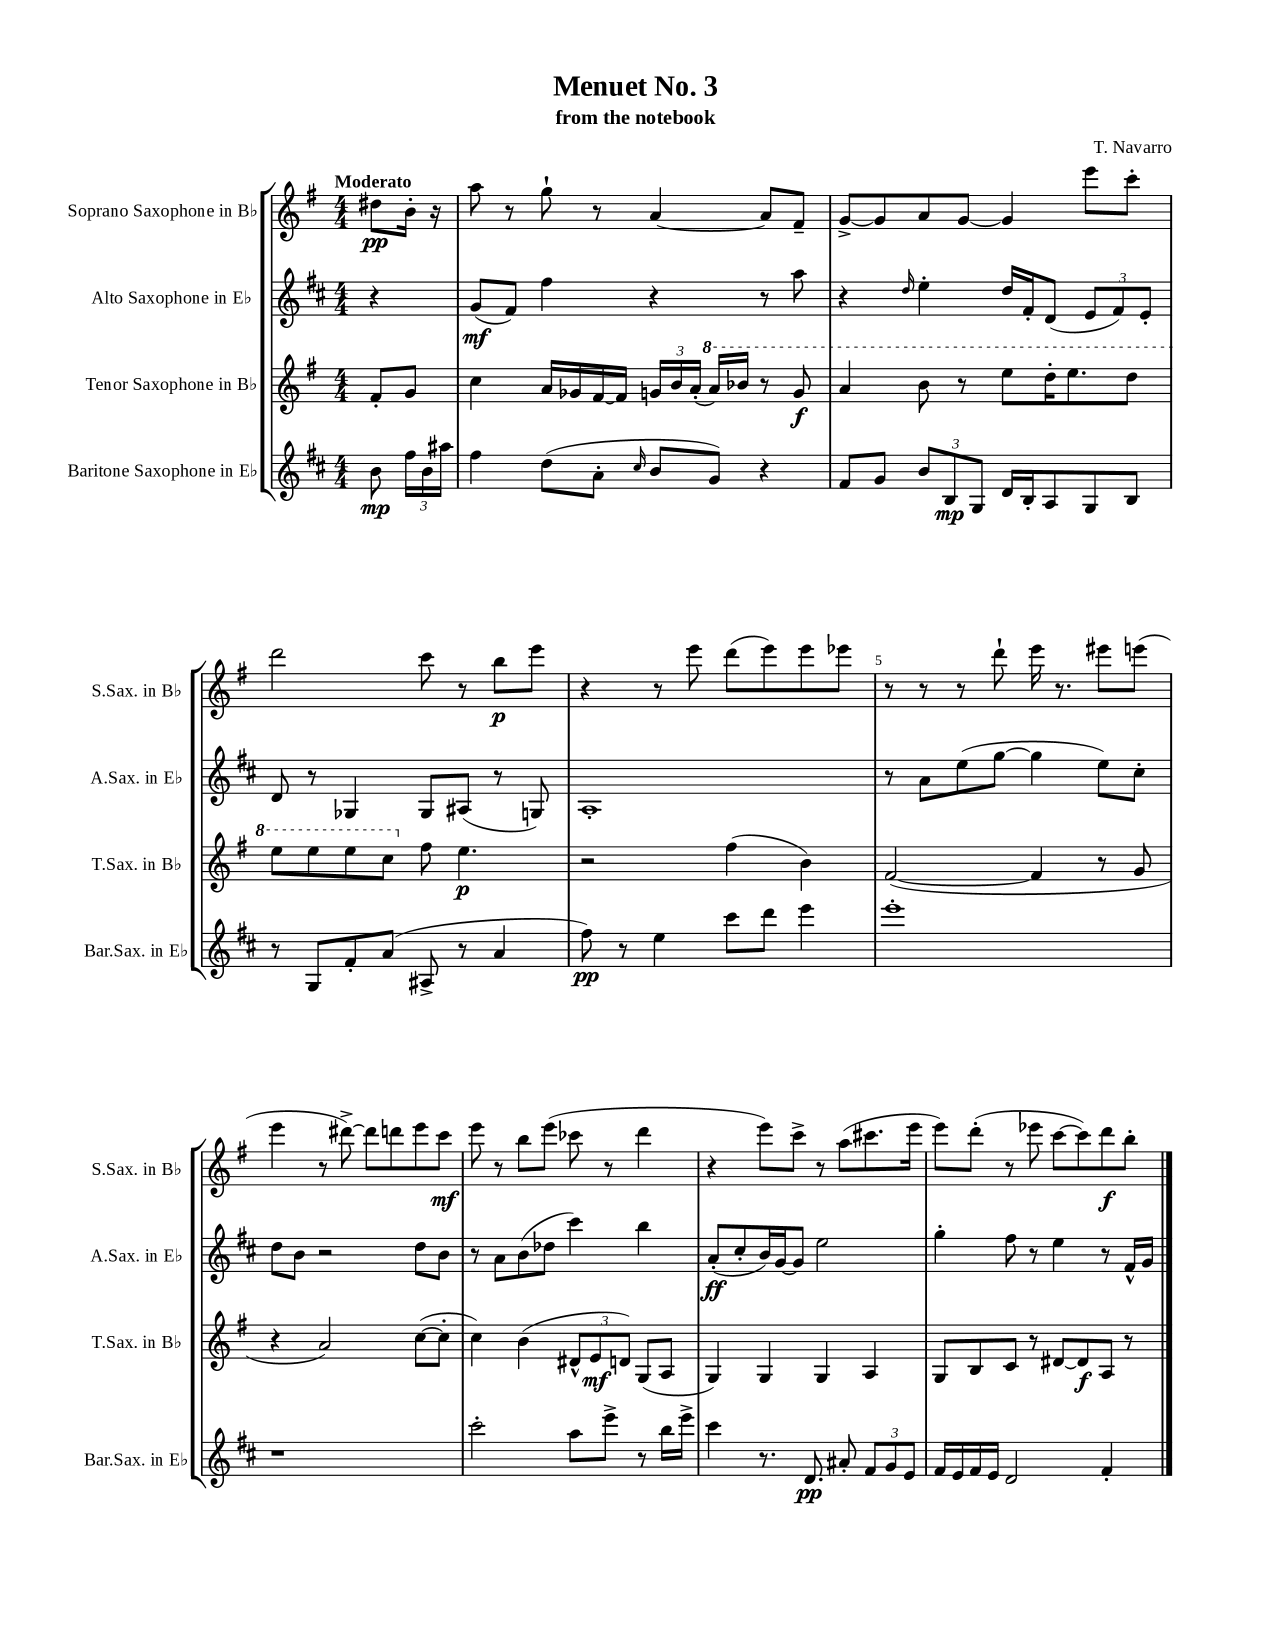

**kern	**dynam	**kern	**dynam	**kern	**dynam	**kern	**dynam
*part4	*part4	*part3	*part3	*part2	*part2	*part1	*part1
*staff4	*staff4	*staff3	*staff3	*staff2	*staff2	*staff1	*staff1
*I"Baritone Saxophone in E♭	*	*I"Tenor Saxophone in B♭	*	*I"Alto Saxophone in E♭	*	*I"Soprano Saxophone in B♭	*
*I'Bar.Sax. in E♭	*	*I'T.Sax. in B♭	*	*I'A.Sax. in E♭	*	*I'S.Sax. in B♭	*
*clefG2	*	*clefG2	*	*clefG2	*	*clefG2	*
*k[f#c#]	*	*k[f#]	*	*k[f#c#]	*	*k[f#]	*
*M4/4	*	*M4/4	*	*M4/4	*	*M4/4	*
=	=	=	=	=	=	=	=
!	!	!	!	!	!	!LO:TX:a:B:t=Moderato	!
8b\	mp	8f#'/L	.	4r	.	8dd#X\L	pp
24ff#\LL	.	8g/J	.	.	.	16b'\Jk	.
24b\	.	.	.	.	.	.	.
.	.	.	.	.	.	16r	.
24aa#X\JJ	.	.	.	.	.	.	.
=1	=1	=1	=1	=1	=1	=1	=1
4ff#\	.	4cc\	.	(8g/L	mf	8aa\	.
.	.	.	.	8f#/J)	.	8r	.
(8dd\L	.	16a/LL	.	4ff#\	.	8gg`\	.
.	.	16g-X/	.	.	.	.	.
8a'\J	.	[16f#/	.	.	.	8r	.
.	.	16f#/JJ]	.	.	.	.	.
16qqcc#/	.	.	.	.	.	.	.
8b/L	.	24gn/LL	.	4r	.	[4a/	.
.	.	24b/	.	.	.	.	.
.	.	(24a'/JJ	.	.	.	.	.
*	*	*8va	*	*	*	*	*
8g/J)	.	16aa/LL)	.	.	.	.	.
.	.	16bb-X/JJ	.	.	.	.	.
4r	.	8r	.	8r	.	8a/L]	.
.	.	8gg/	f	8aa\	.	8f#~/J	.
=2	=2	=2	=2	=2	=2	=2	=2
8f#/L	.	4aa/	.	4r	.	[8g^/L	.
8g/J	.	.	.	.	.	8g/]	.
.	.	.	.	16qqdd/	.	.	.
12b/L	.	8bb\	.	4ee'\	.	8a/	.
12B/	mp	.	.	.	.	.	.
.	.	8r	.	.	.	[8g/J	.
12G/J	.	.	.	.	.	.	.
16d/LL	.	8eee\L	.	16dd/LL	.	4g/]	.
16B'/J	.	.	.	16f#'/J	.	.	.
8A/	.	16ddd'\K	.	(8d/J	.	.	.
.	.	8.eee\	.	.	.	.	.
8G/	.	.	.	12e/L	.	8eee\L	.
.	.	.	.	12f#/)	.	.	.
8B/J	.	8ddd\J	.	.	.	8ccc'\J	.
.	.	.	.	12e'/J	.	.	.
!!LO:LB:g=z
=3	=3	=3	=3	=3	=3	=3	=3
8r	.	8eee\L	.	8d/	.	2ddd\	.
8G/L	.	8eee\	.	8r	.	.	.
8f#'/	.	8eee\	.	4G-X/	.	.	.
(8a/J	.	8ccc\J	.	.	.	.	.
*	*	*X8va	*	*	*	*	*
8A#X^/	.	8ff#\	.	8G-/L	.	8ccc\	.
8r	.	4.ee\	p	(8A#X/J	.	8r	.
4a/	.	.	.	8r	.	8bb\L	p
.	.	.	.	8Gn/)	.	8eee\J	.
=4	=4	=4	=4	=4	=4	=4	=4
8ff#\)	pp	2r	.	1A'	.	4r	.
8r	.	.	.	.	.	.	.
4ee\	.	.	.	.	.	8r	.
.	.	.	.	.	.	8eee\	.
8ccc#\L	.	(4ff#\	.	.	.	(8ddd\L	.
8ddd\J	.	.	.	.	.	8eee\)	.
4eee\	.	4b\)	.	.	.	8eee\	.
.	.	.	.	.	.	8eee-X\J	.
=5	=5	=5	=5	=5	=5	=5	=5
1eee'	.	([2f#/	.	8r	.	8r	.
.	.	.	.	8a\L	.	8r	.
.	.	.	.	(8ee\	.	8r	.
.	.	.	.	[8gg\J	.	8ddd`\	.
.	.	4f#/]	.	4gg\]	.	16eee\	.
.	.	.	.	.	.	8.r	.
.	.	8r	.	8ee\L)	.	8eee#X\L	.
.	.	8g/	.	8cc#'\J	.	(8eeen\J	.
!!LO:LB:g=z
=6	=6	=6	=6	=6	=6	=6	=6
1r	.	4r	.	8dd\L	.	4eee\	.
.	.	.	.	8b\J	.	.	.
.	.	2a/)	.	2r	.	8r	.
.	.	.	.	.	.	[8ddd#X^\)	.
.	.	.	.	.	.	8ddd#\L]	.
.	.	.	.	.	.	8dddn\	.
.	.	([8cc\L	.	8dd\L	.	8eee\	.
.	.	8cc'\J]	.	8b\J	.	8ccc\J	mf
=7	=7	=7	=7	=7	=7	=7	=7
2ccc#'\	.	4cc\)	.	8r	.	8eee\	.
.	.	.	.	8a\L	.	8r	.
.	.	(4b\	.	(8b\	.	8bb\L	.
.	.	.	.	8dd-X\J	.	(8eee\J	.
8aa\L	.	12d#X^^/L	.	4ccc#\)	.	8ccc-X\	.
.	.	12e/	mf	.	.	.	.
8eee^\J	.	.	.	.	.	8r	.
.	.	12dn/J)	.	.	.	.	.
8r	.	(8G/L	.	4bb\	.	4ddd\	.
16bb\LL	.	8A/J	.	.	.	.	.
16eee^\JJ	.	.	.	.	.	.	.
=8	=8	=8	=8	=8	=8	=8	=8
4ccc#\	.	4G/)	.	(8a'/L	ff	4r	.
.	.	.	.	8cc#'/	.	.	.
8.r	.	4G/	.	16b/L)	.	8eee\L)	.
.	.	.	.	[16g/J	.	.	.
.	.	.	.	8g/J]	.	8ccc^\J	.
8.d/	pp	.	.	.	.	.	.
.	.	4G/	.	2ee\	.	8r	.
8a#X'/	.	.	.	.	.	(8aa\L	.
12f#/L	.	4A/	.	.	.	8.ccc#X\	.
12g/	.	.	.	.	.	.	.
12e/J	.	.	.	.	.	.	.
.	.	.	.	.	.	16eee\Jk	.
=9	=9	=9	=9	=9	=9	=9	=9
16f#/LL	.	8G/L	.	4gg'\	.	8eee\L)	.
16e/	.	.	.	.	.	.	.
16f#/	.	8B/	.	.	.	(8ddd'\J	.
16e/JJ	.	.	.	.	.	.	.
2d/	.	8c/J	.	8ff#\	.	8r	.
.	.	8r	.	8r	.	8eee-X\	.
.	.	[8d#X/L	.	4ee\	.	[8ccc\L	.
.	.	8d#/]	f	.	.	8ccc\])	.
4f#'/	.	8A/J	.	8r	.	8ddd\	f
.	.	8r	.	16f#^^/LL	.	8bb'\J	.
.	.	.	.	16g/JJ	.	.	.
==	==	==	==	==	==	==	==
*-	*-	*-	*-	*-	*-	*-	*-
